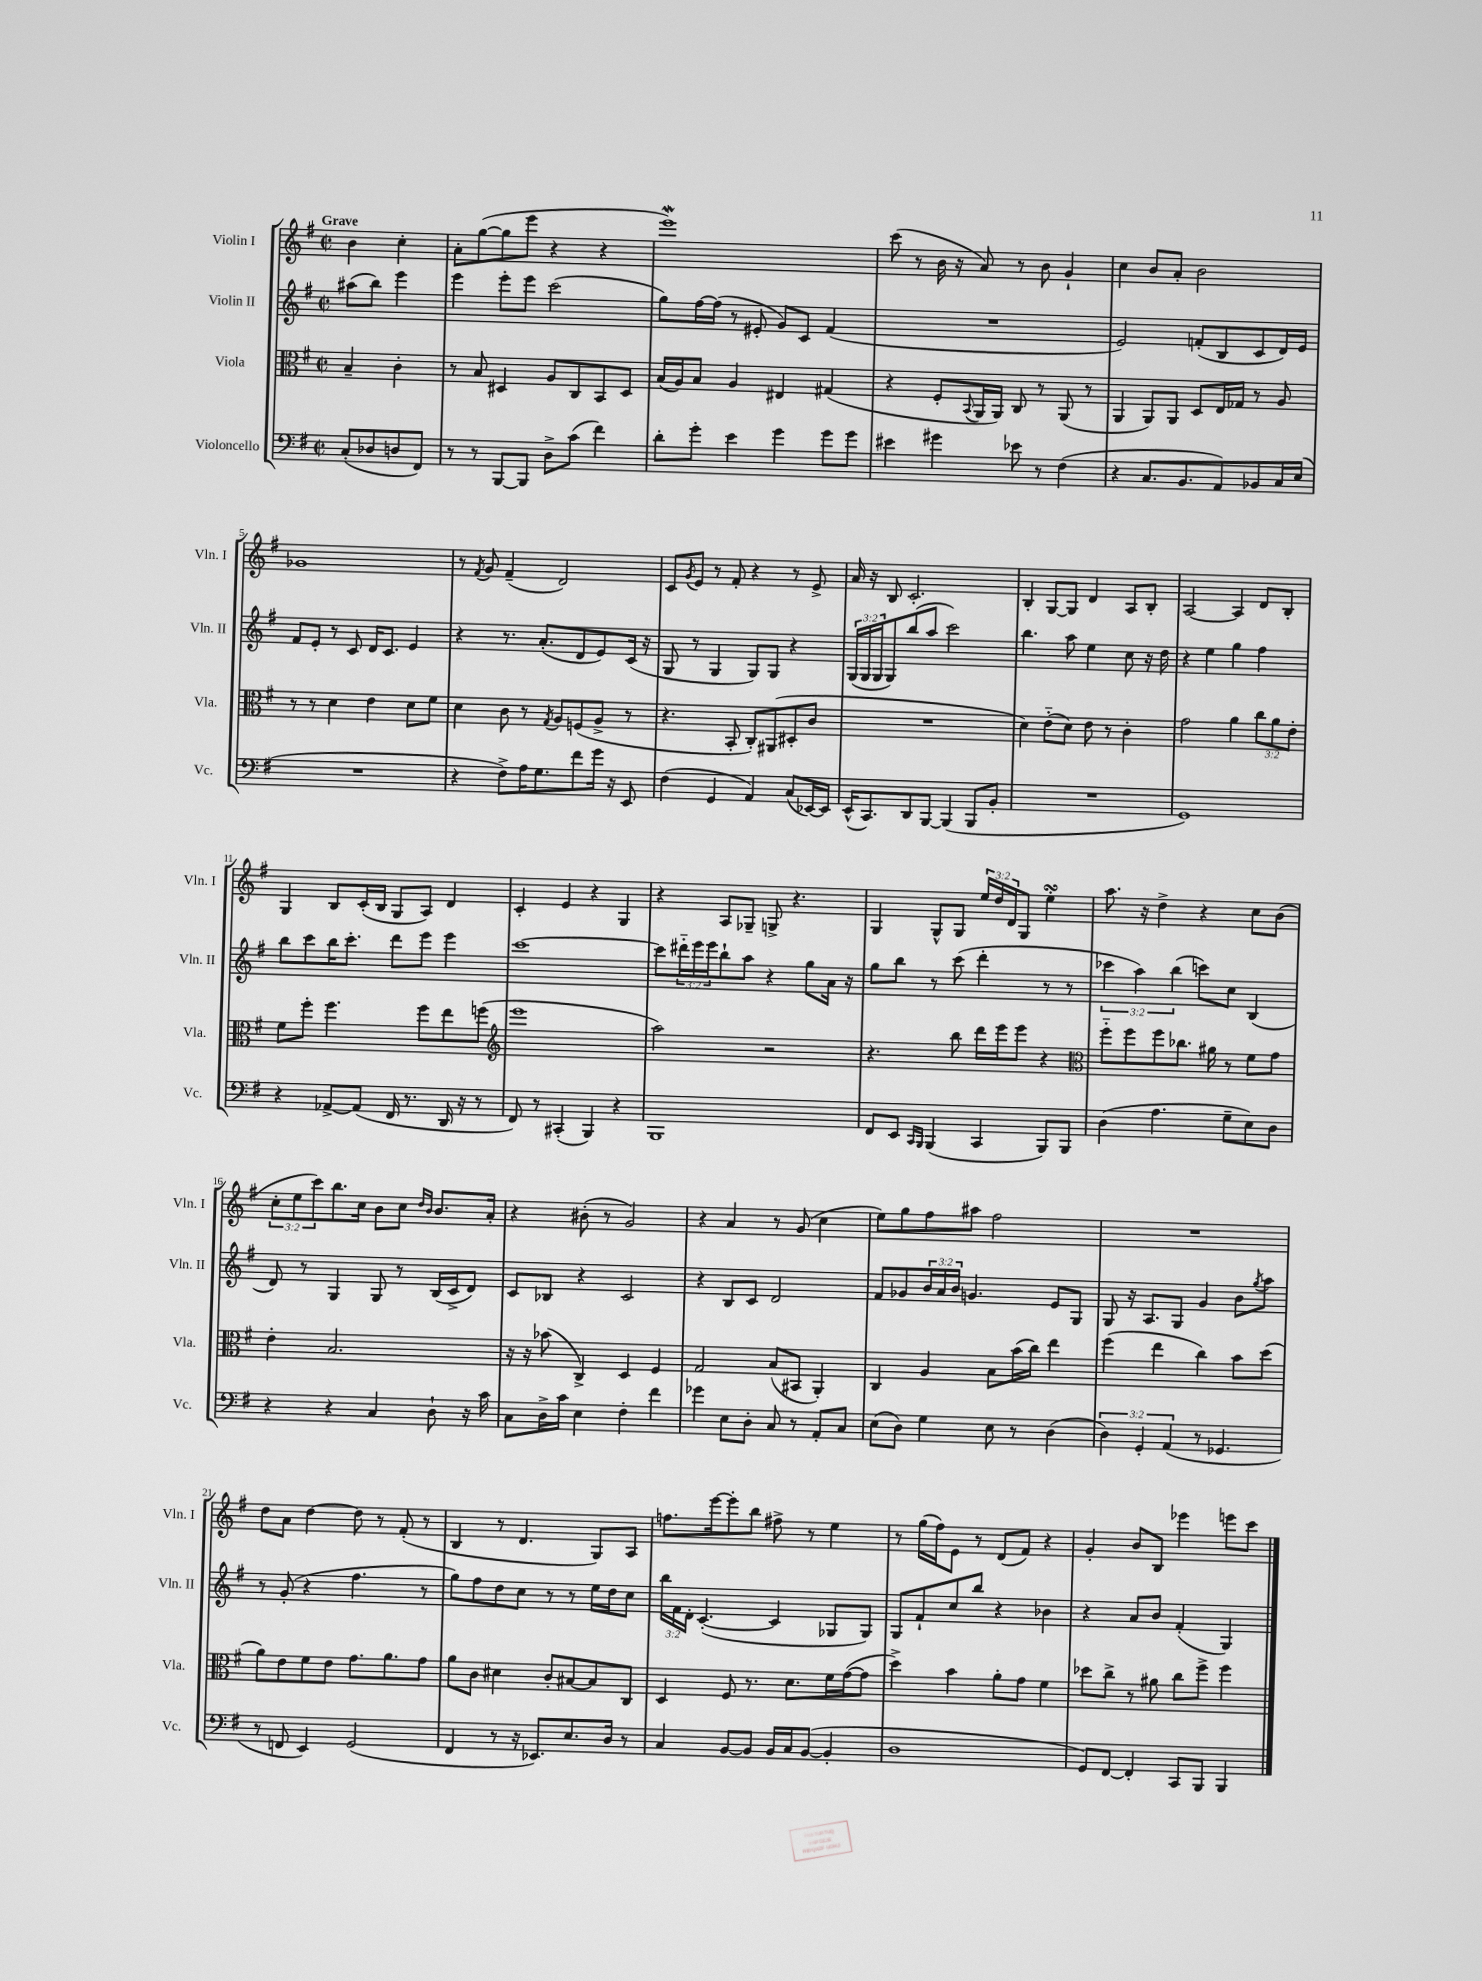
<<
\new StaffGroup <<
\new Staff = "s0" \with { instrumentName = "Violin I" shortInstrumentName = "Vln. I" } {
    \clef treble \key g \major \defaultTimeSignature \time 2/2 \override Staff.TupletNumber.text = #tuplet-number::calc-fraction-text \partial 2 \tempo "Grave"
    b'4 c''4-. |
    a'8-. g''8~( g''8 e'''8 r4 r4 |
    e'''1\mordent) |
    c'''8( r8 b'16 r16 a'8) r8 b'8 g'4-! |
    c''4 b'8 a'8-. b'2 |
    ges'1 |
    r8 \acciaccatura { fis'8 } g'8 fis'4--( d'2) |
    c'8 \acciaccatura { g'8 } e'8 r8 fis'8-. r4 r8 e'8-> |
    a'16 r16 b8 c'2.-. |
    b4-. g8~ g8 d'4 a8 b8-. |
    a2~ a4 d'8 b8-. |
    g4 b8 c'16-.( b16 g8 a8) d'4 |
    c'4-. e'4 r4 g4 |
    r4 a8 ges8-- g8-> r4. |
    g4 g8-^ g8 \tuplet 3/2 { e''16 d''16 d'16 } g8 e''4-.\turn |
    a''8. r16 d''4-> r4 c''8 b'8( |
    \tuplet 3/2 { c''8-. e''8 c'''8) } b''8. c''16 b'8 c''8 \grace { d''16 b'16 } b'8. a'16-. |
    r4 bis'8-.( r8 g'2) |
    r4 a'4 r8 g'8( c''4 |
    e''8) g''8 fis''8 ais''8 fis''2 |
    R1 |
    d''8 a'8 d''4~ d''8 r8 fis'8-.( r8 |
    b4 r8 d'4. g8) a8 |
    f''8. e'''16~ e'''8-. b''8 fis''8-> r8 e''4 |
    r8 g''16( fis''16) e'8 r8 d'8( fis'8) r4 |
    g'4-. b'8 b8 ees'''4 e'''8 c'''8 \bar "|." |
}
\new Staff = "s1" \with { instrumentName = "Violin II" shortInstrumentName = "Vln. II" } {
    \clef treble \key g \major \defaultTimeSignature \time 2/2 \override Staff.TupletNumber.text = #tuplet-number::calc-fraction-text \partial 2
    ais''8( b''8) e'''4 |
    e'''4 e'''8-. e'''8 c'''2( |
    g''8) fis''16~ fis''16( r8 eis'8-. g'8) c'8 fis'4( |
    R1 |
    e'2) f'8-.( b8 c'8 d'16) e'16 |
    fis'8 e'8-. r8 c'8 d'16 c'8. e'4 |
    r4 r8. a'8.-.( d'8 e'8) c'16( r16 |
    g8 r8 g4 g8) g8 r4 |
    \tuplet 3/2 { g16( g16 g16 } g8) b''8( a''8 c'''2) |
    b''4. a''8 e''4 c''8 r16 d''16 |
    r4 e''4 g''4 fis''4 |
    b''8 c'''8 b''16 c'''8.-. d'''8 e'''8 e'''4 |
    c'''1~ |
    c'''8 \tuplet 3/2 { dis'''16-_ e'''16 e'''16 } b''8-! a''8 r4 g''8 a'16 r16 |
    g''8 b''8 r8 c'''8( d'''4-. r8 r8 |
    \tuplet 3/2 { ces'''4 a''4) b''4( } c'''8) c''8 b4( |
    d'8) r8 g4 g8 r8 b16( c'16-> d'8) |
    c'8 bes8 r4 c'2 |
    r4 b8 c'8 d'2 |
    fis'8 ges'8 \tuplet 3/2 { b'16 a'16 b'16 } g'4. e'8 g8 |
    g8 r16 a8. g8 g'4 b'8 \acciaccatura { g''8 } a''8 |
    r8 g'8-.( r4 fis''4. r8 |
    g''8) fis''8 d''8 c''8 r8 r8 e''16 d''16 c''8 |
    \tuplet 3/2 { b''16 fis'16 d'16-. } c'4.~-.( c'4 ges8 ges8) |
    g8 fis'8-! c''8 b''8 r4 bes'4 |
    r4 a'8 b'8 fis'4-.( g4) \bar "|." |
}
\new Staff = "s2" \with { instrumentName = "Viola" shortInstrumentName = "Vla." } {
    \clef alto \key g \major \defaultTimeSignature \time 2/2 \override Staff.TupletNumber.text = #tuplet-number::calc-fraction-text \partial 2
    b4-- c'4-. |
    r8 b8 dis4 a8 c8 b,8 dis8 |
    b16( a16) b8 a4 eis4 gis4( |
    r4 fis8-. \appoggiatura { b,8 } a,16 a,16) c8 r8 a,8( r8 |
    a,4 a,8) a,8 d8 e16 ges16 r8 a8 |
    r8 r8 d'4 e'4 d'8 fis'8 |
    d'4 c'8 r8 \acciaccatura { g8 } a8 f8( a8-> r8 |
    r4. b,8-. c8-.) ais,8( dis8-. c'8 |
    R1 |
    d'4) e'8-_( d'8) e'8 r8 c'4-. |
    g'2 a'4 \tuplet 3/2 { c''8 a'8 e'8-. } |
    fis'8 fis''8-. fis''4. fis''8 e''8 f''8( |
    \clef treble e'''1 |
    a''2) r2 |
    r4. b''8 d'''16 e'''16 e'''8 r4 |
    \clef alto fis''8-_ fis''8 fis''8 ces''8. ais'16 r8 fis'8 g'8 |
    e'4-. b2. |
    r16 r16 bes'8( c4->) d4 fis4 |
    g2 b8( bis,8 a,4-.) |
    c4 a4 b8 b'16( c''16) e''4 |
    fis''4( e''4 c''4) b'8 d''8( |
    a'8) e'8 fis'8 e'8 g'8. a'8. g'8 |
    a'8 c'8 dis'4 c'8-. bis8~ bis8 c8 |
    d4 fis8 r8. d'8. fis'16 g'16~( g'8 |
    d''4->) b'4 a'8-. g'8 fis'4 |
    des''8 c''8-> r8 ais'8 c''8 fis''8-> fis''4 \bar "|." |
}
\new Staff = "s3" \with { instrumentName = "Violoncello" shortInstrumentName = "Vc." } {
    \clef bass \key g \major \defaultTimeSignature \time 2/2 \override Staff.TupletNumber.text = #tuplet-number::calc-fraction-text \partial 2
    c8-.( des8 d8 fis,8) |
    r8 r8 b,,8~ b,,8 d8-> c'8( fis'4) |
    d'8-. g'8-. e'4 g'4 g'8 g'8 |
    eis'4 gis'4 ees'8 r8 fis4( |
    r4 c8. b,8. a,8) bes,8 c16 e16( |
    R1 |
    r4 fis8->) a16 g8. fis'8 g'16 r16 e,8 |
    fis4( g,4 a,4) c8( ees,16~) ees,16 |
    e,16-^( c,8.) d,8 b,,8~ b,,4( b,,8 b,8-. |
    R1 |
    g,1) |
    r4 aes,8~-> aes,8( fis,16 r8. d,16 r16 r8 |
    fis,8) r8 cis,4-.( b,,4) r4 |
    b,,1 |
    fis,8 e,8 \grace { c,16 b,,16 } b,,4( c,4 b,,8) b,,8 |
    d4( a4. g8-- e8) d8 |
    r4 r4 c4 d8-! r16 c'16 |
    c8 d16-> c'16 e4 fis4-. fis'4 |
    ges'4 e8 d8-. c8 r8 a,8-. c8 |
    e8( d8) g4 e8 r8 d4( |
    \tuplet 3/2 { d4) g,4-. a,4( } r8 ges,4. |
    r8 f,8 e,4) g,2( |
    fis,4 r8 r16 ees,8.) e8. d16 r8 |
    c4 b,8~ b,8 b,16 c16 b,8~( b,4-. |
    d1 |
    g,8) fis,8~ fis,4-. c,8 b,,8 b,,4 \bar "|." |
}
>>
>>
